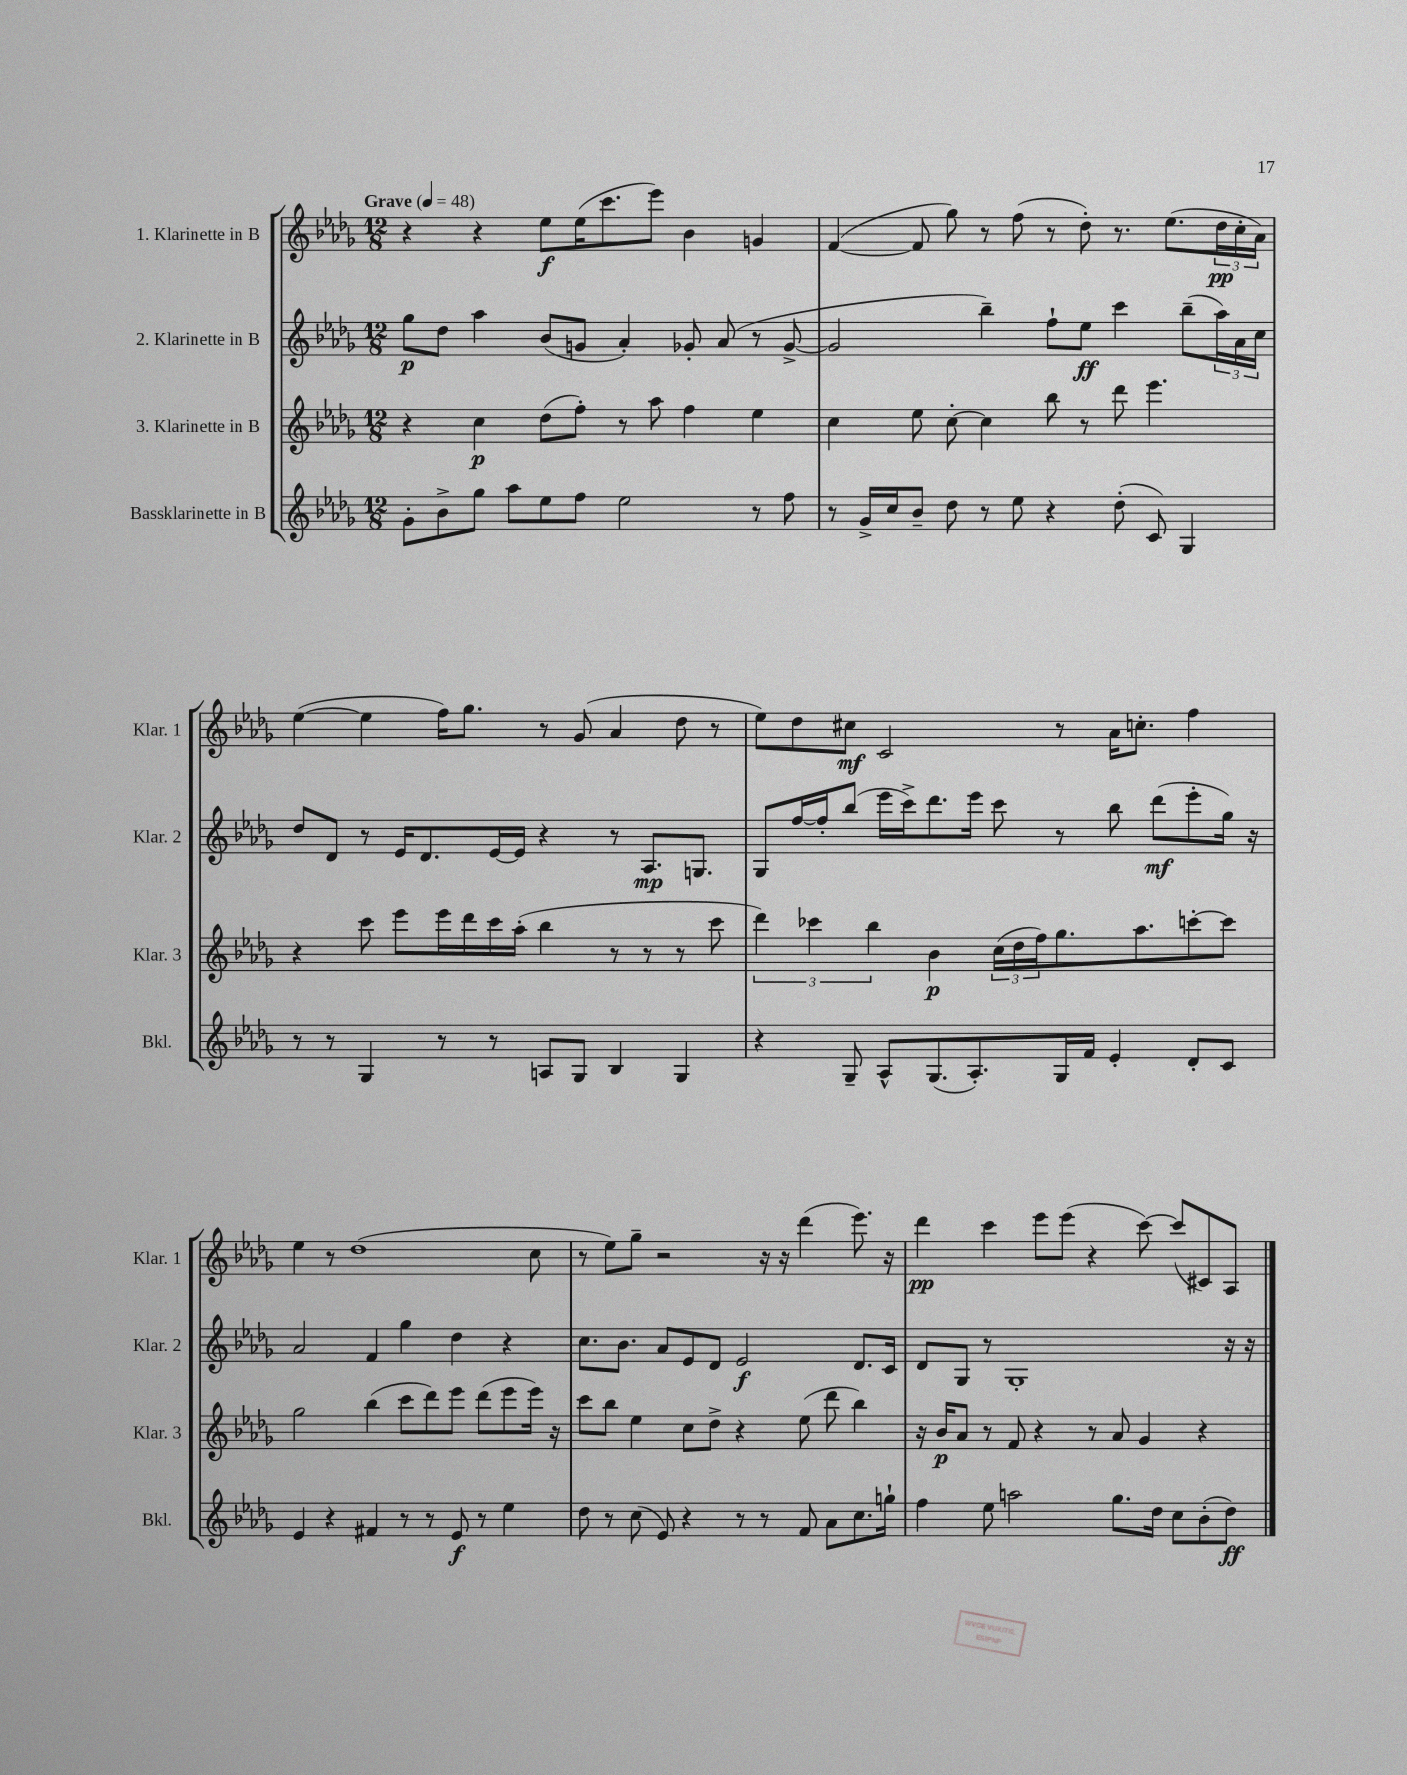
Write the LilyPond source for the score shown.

<<
\new StaffGroup <<
\new Staff = "s0" \with { instrumentName = "1. Klarinette in B" shortInstrumentName = "Klar. 1" } {
    \clef treble \key des \major \numericTimeSignature \time 12/8 \tempo "Grave" 4 = 48
    r4 r4 ees''8\f ees''16( c'''8. ees'''8) bes'4 g'4 |
    f'4~( f'8 ges''8) r8 f''8( r8 des''8-.) r8. ees''8.( \tuplet 3/2 { des''16\pp c''16-. aes'16) } |
    ees''4~( ees''4 f''16) ges''8. r8 ges'8( aes'4 des''8 r8 |
    ees''8) des''8 cis''8\mf c'2 r8 aes'16 c''8.-. f''4 |
    ees''4 r8 des''1( c''8 |
    r8 ees''8) ges''8-- r2 r16 r16 des'''4( ees'''8.) r16 |
    des'''4\pp c'''4 ees'''8 ees'''8( r4 c'''8~) c'''8( cis'8) aes8 \bar "|." |
}
\new Staff = "s1" \with { instrumentName = "2. Klarinette in B" shortInstrumentName = "Klar. 2" } {
    \clef treble \key des \major \numericTimeSignature \time 12/8
    ges''8\p des''8 aes''4 bes'8( g'8 aes'4-.) ges'8-. aes'8( r8 ges'8~-> |
    ges'2 bes''4--) f''8-! ees''8\ff c'''4 bes''8--( \tuplet 3/2 { aes''16) aes'16 c''16 } |
    des''8 des'8 r8 ees'16 des'8. ees'16~ ees'16 r4 r8 aes8.\mp g8. |
    ges8 f''16~ f''16-. bes''8( ees'''16 c'''16->) des'''8. ees'''16 c'''8 r8 bes''8 des'''8\mf( ees'''8-. ges''16) r16 |
    aes'2 f'4 ges''4 des''4 r4 |
    c''8. bes'8. aes'8 ees'8 des'8 ees'2\f des'8. c'16 |
    des'8 ges8 r8 ges1-. r16 r16 \bar "|." |
}
\new Staff = "s2" \with { instrumentName = "3. Klarinette in B" shortInstrumentName = "Klar. 3" } {
    \clef treble \key des \major \numericTimeSignature \time 12/8
    r4 c''4\p des''8( f''8-.) r8 aes''8 f''4 ees''4 |
    c''4 ees''8 c''8~-. c''4 bes''8 r8 des'''8 ees'''4. |
    r4 c'''8 ees'''8 ees'''16 des'''16 c'''16 aes''16-.( bes''4 r8 r8 r8 c'''8 |
    \tuplet 3/2 { des'''4) ces'''4 bes''4 } bes'4\p \tuplet 3/2 { c''16( des''16 f''16) } ges''8. aes''8. c'''8~-. c'''8 |
    ges''2 bes''4( c'''8 des'''8) ees'''8 des'''8( ees'''8 ees'''16) r16 |
    c'''8 bes''8 ees''4 c''8 des''8-> r4 ees''8( des'''8 bes''4) |
    r16 bes'16\p aes'8 r8 f'8 r4 r8 aes'8 ges'4 r4 \bar "|." |
}
\new Staff = "s3" \with { instrumentName = "Bassklarinette in B" shortInstrumentName = "Bkl." } {
    \clef treble \key des \major \numericTimeSignature \time 12/8
    ges'8-. bes'8-> ges''8 aes''8 ees''8 f''8 ees''2 r8 f''8 |
    r8 ges'16-> c''16 bes'8-- des''8 r8 ees''8 r4 des''8-.( c'8) ges4 |
    r8 r8 ges4 r8 r8 a8 ges8 bes4 ges4 |
    r4 ges8-- aes8-^ ges8.( aes8.-.) ges16 f'16 ees'4-. des'8-. c'8 |
    ees'4 r4 fis'4 r8 r8 ees'8\f r8 ees''4 |
    des''8 r8 c''8( ees'8) r4 r8 r8 f'8 aes'8 c''8. g''16-! |
    f''4 ees''8 a''2 ges''8. des''16 c''8 bes'8-.( des''8\ff) \bar "|." |
}
>>
>>
\layout { \context { \Score \remove "Bar_number_engraver" } }
